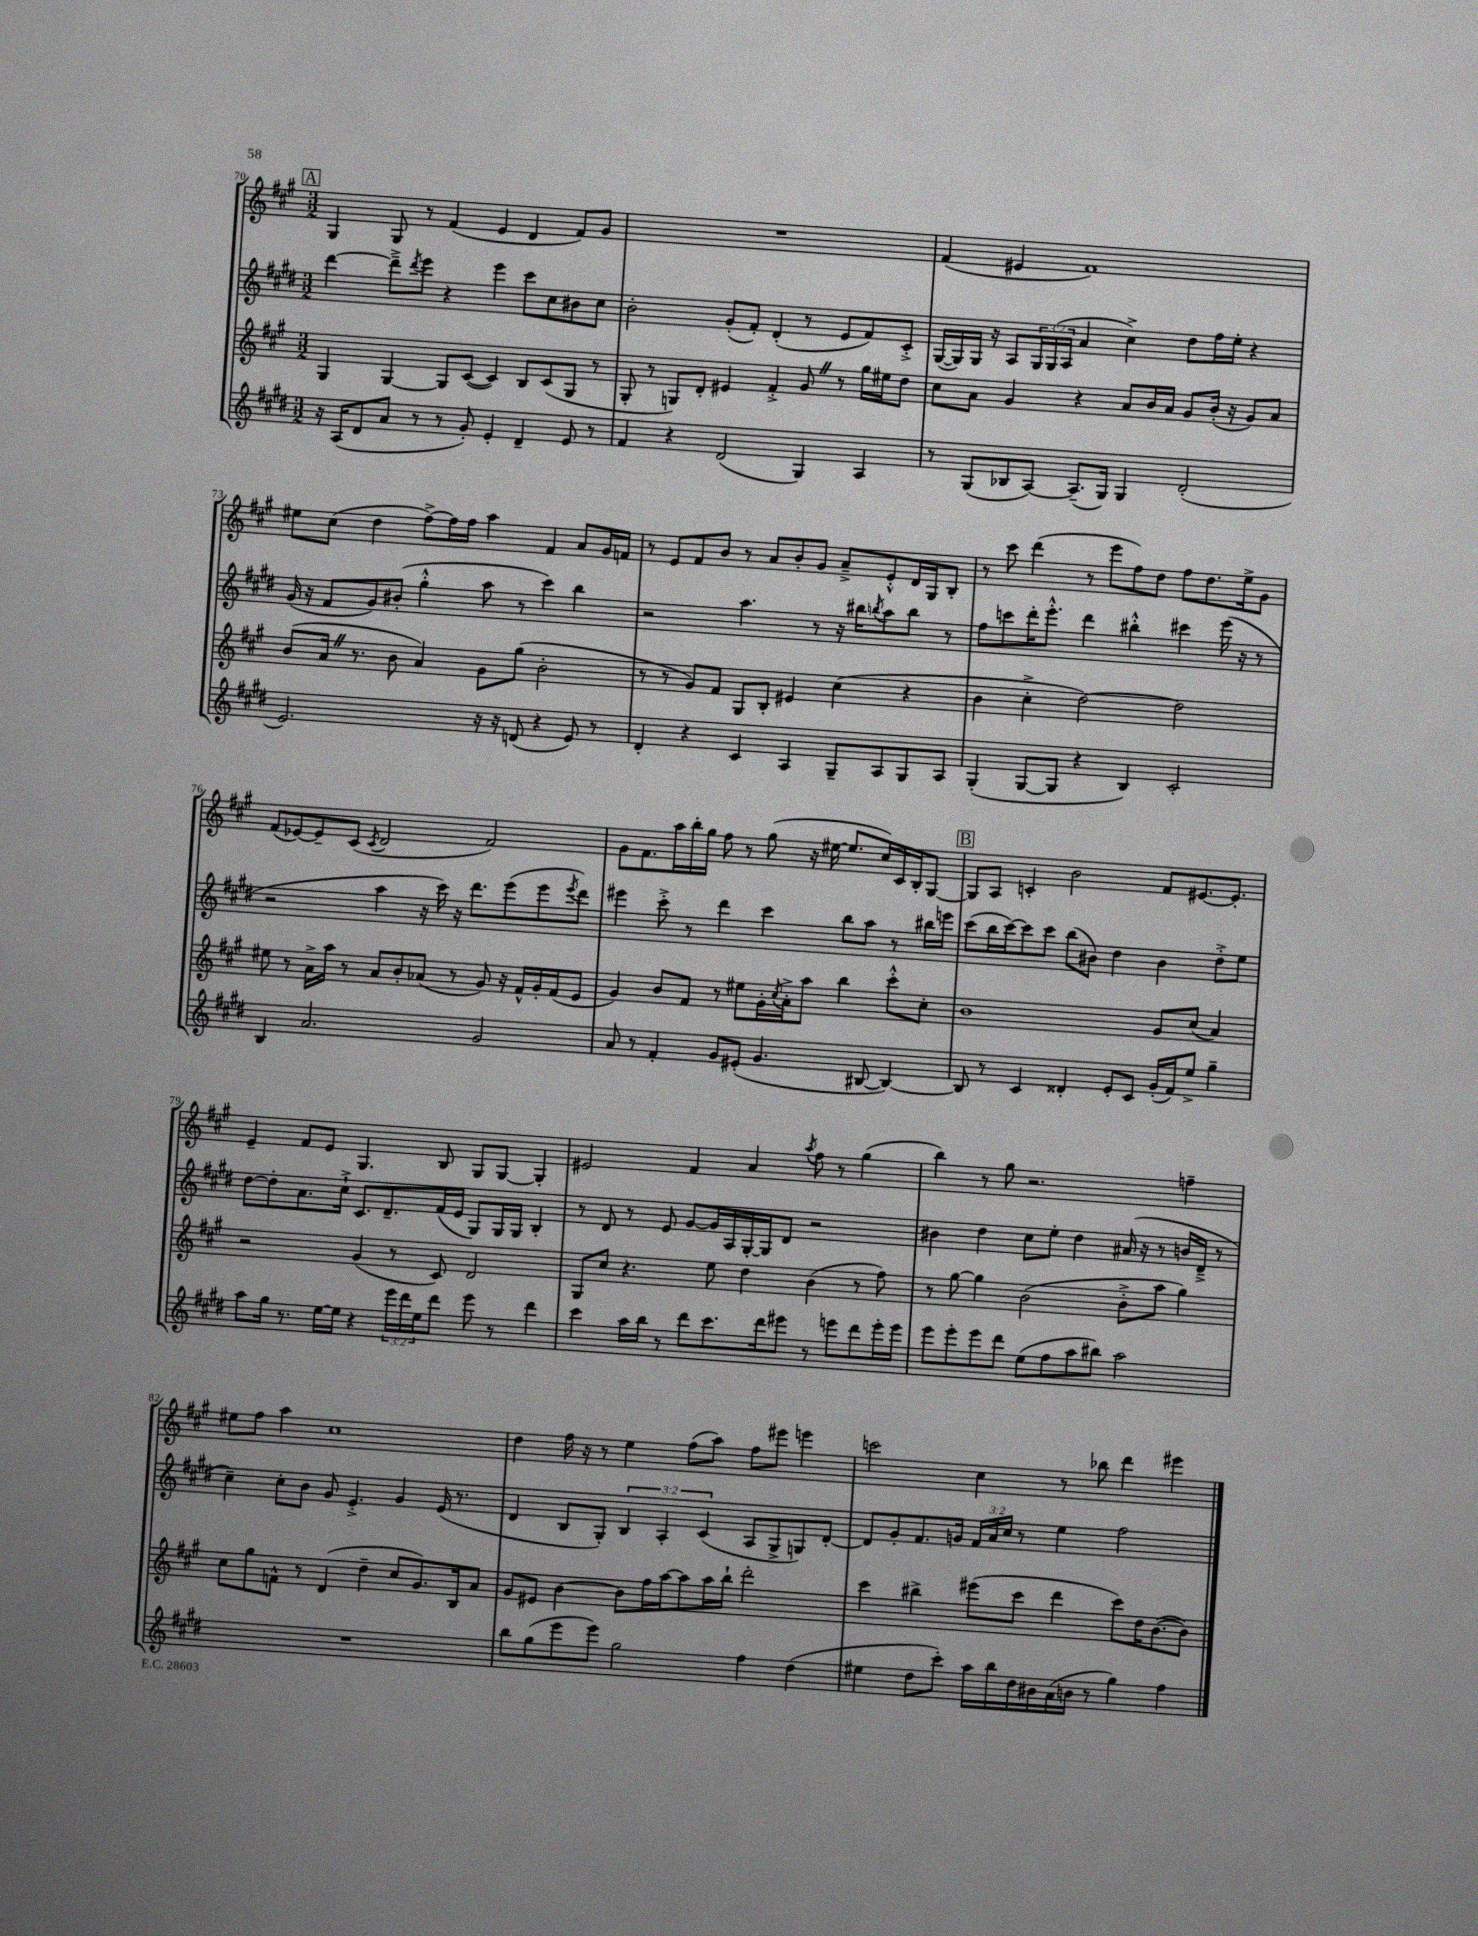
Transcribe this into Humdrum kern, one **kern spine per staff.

**kern	**kern	**kern	**kern
*staff4	*staff3	*staff2	*staff1
*clefG2	*clefG2	*clefG2	*clefG2
*k[f#c#g#d#]	*k[f#c#g#]	*k[f#c#g#d#]	*k[f#c#g#]
*M3/2	*M3/2	*M3/2	*M3/2
16r	4G#/	[4ddd#\	4G#/
(16A/LK	.	.	.
8d#/	.	.	.
8a/J	[4G#/	8ddd#~^\]L	8G#/
.	.	8qddd#/	.
8r	.	8eee\J	8r
8r	8G#/]L	4r	(4f#/
8g#'/)	([8c#/J	.	.
4e'/	4c#/])	4eee\	4e/
4d#~/	8B/L	8ccc#\L	4d/
.	(8c#/	8cc#\	.
8e/	8G#/J	8b#\	8f#/L)
8r	8r	8cc#\J	8g#/J
=	=	=	=
4f#/	8G#'/	2b'\	1.r
.	8r	.	.
4r	8G/L)	.	.
.	8d'/J	.	.
(2d#/	4e#/	(8g#'/L	.
.	.	8f#'/J)	.
.	4f#'^/	(4d#'/	.
4G#/)	8g#/	8r	.
.	8r	8e/L	.
4A/	16gg#\LL	8f#/)	.
.	16ee#\J	.	.
.	8dd\J	8c#'^/J	.
=	=	=	=
8r	8cc#\L	([16G#/LL	(4f#/
.	.	16G#/])	.
(8G#/L	8a\J	16G#/JJ	.
.	.	16r	.
8B-/	4g#/	8A/L	4e#/
[8A/J)	.	24G#/L	.
.	.	(24G#/	.
.	.	24A/JJ	.
(8.A~/]L	4r	4a/	1f#)
16G#/Jk)	.	.	.
4G#/	8a/L	4cc#^\)	.
.	16b/L	.	.
.	16a/JJ	.	.
(2d#'/	8g#/L	8dd#\L	.
.	(16b'/Jk	16ff#\L	.
.	16r	16ee'\JJ	.
.	8g#/L)	4r	.
.	8a/J	.	.
=	=	=	=
2.e/)	(8b/L	(16g#/	8ee#\L
.	.	16r	.
.	16a/Jk	8f#/L	(8cc#\J
.	8.r	.	.
.	.	8g#/)	4dd\
.	8b\	(8b#'/J	.
.	4a/)	4gg#'^^\	[8ff#^\L)
.	.	.	16ff#\]L
.	.	.	16ff#\JJ
16r	8g#\L	8aa\	4aa\
16r	.	.	.
(8d/	(8gg#\J	8r	.
4r	2b'\	4ccc#\)	4f#/
8e/)	.	4bb\	8a/L
8r	.	.	16g#/L
.	.	.	16f/JJ
=	=	=	=
4d#'/	8r	2r	8r
.	8r	.	8e/L
4r	8g#/L)	.	8f#/
.	8f#/J	.	8b/J
4c#/	8G#/L	4.aa\	8r
.	8B'/J	.	8a/L
4A/	4e#/	.	8b'/
.	.	8r	8g#/J
8G#~/L	(4cc#\	16r	8a~^/L
.	.	16bb#\LK	.
.	.	8qbb/	.
8A/	.	8aa\	8e'^^/
8G#/	4r	8bb\J	16d/L
.	.	.	16G#/J
8A/J	.	8r	8B'/J
=	=	=	=
(4G#'/	4b\	8ff#\L	8r
.	.	8ccc\	8ccc#\
[8G#/L	4cc#'^\	16ddd#'\K	(4ddd\
.	.	8.eee'^^\J	.
8G#/]J	.	.	.
4r	[2dd\)	4ddd#\	8r
.	.	.	8eee\L
4B/)	.	4bb#'^^\	8ff#\)
.	.	.	8dd\J
2c#'/	2dd\]	4ccc#\	8ff#\L
.	.	.	8.dd\
.	.	(16eee\	.
.	.	16r	16ee^\k
.	.	8r	8g#\J
=	=	=	=
4B/	8ee#\	2r	(8f#/L
.	8r	.	[8e-/)
2.a/	16a^\LL	.	8e-~/]
.	16aa\JJ	.	.
.	8r	.	(8c#/J
.	.	.	8qc#/
.	8a/L	4aa\	2d/
.	8b'/	.	.
.	(8a-/J	16r	.
.	.	16ccc#\)	.
.	8r	16r	.
.	.	8.ddd#\L	.
2g#/	8g#/)	.	2f#/)
.	16r	(8eee\	.
.	16f#^^/LL	.	.
.	16g#'/	8eee\	.
.	(16f#/J	.	.
.	.	8qeee/	.
.	8e/J	8ddd#\J)	.
=	=	=	=
8a/	4g#/)	4eee#\	8g#\L
8r	.	.	8.f#\
4f#'/	8b/L	8ccc#'^\	.
.	.	.	16aa\L
.	8f#/J	8r	16bb'\
.	.	.	16gg#\JJ
8g#/L	8r	4ddd#\	8ff#\
(8e#'/J	8ee#\L	.	8r
4.g#/	16g#'\L	4ccc#\	(8gg#\
.	8qcc#/	.	.
.	16a'^\J	.	.
.	8aa\J	.	16r
.	.	.	[16ee#\
.	4bb\	8bb\L	8.ee#/]L
[8B#/	.	8aa\J	.
.	.	.	16cc#/L)
4B#/_)	8ccc#'^^\L	8r	16c#/
.	.	.	16B'/J
.	8cc#'\J	16bb#\LL	[8G#/J
.	.	16eee\JJ	.
=	=	=	=
8B#/]	1b	(8ccc#\L	8G#/]L
8r	.	16bb\L	8A/J
.	.	[16ccc#\J)	.
4c#/	.	8ccc#\]	4c'/
.	.	8ccc#\J	.
4d##'/	.	(8bb\L	2b\
.	.	8b#\J)	.
8e'/L	.	4dd#\	.
8c#/J	.	.	.
(16g#'/LL	8g#/L	4b#\	8f#/L
16f#/J)	.	.	.
8ee^/J	(8cc#/J	.	[8.e#/
4gg#~\	4a/)	8dd#'^\L	.
.	.	.	8.e#'/]J
.	.	8ee\J	.
=	=	=	=
8aa\L	2r	[8dd#\L	4e~/
16gg#\Jk	.	8dd#'\]	.
8.r	.	.	.
.	.	8.a\	8f#/L
[16ee\LL	.	.	8e/J
16ee\]JJ	.	16cc#`^\Jk	.
4r	(4g#/	8.c#/L	4.G#/
.	.	8.d#~/	.
24eee\LL	8r	.	.
24ddd#\	.	.	.
24ee\J	.	.	.
8ddd#\J	8c#/)	(16f#/L	8B/
.	.	16e/JJ	.
8eee\	2d/	8G#/L)	8G#/L
8r	.	16G#/L	[8G#/J
.	.	16G#/JJ	.
4ddd#\	.	4B'/	4G#'/]
=	=	=	=
4ccc#\	8G#/L	8r	2e#/
.	8cc#/J	8d#/	.
16aa\LL	4.r	8r	.
16bb\JJ	.	.	.
8r	.	8e/	.
8ddd#\L	.	[8g#/L	4f#/
8.ccc#\	8ee\	16g#/]L	.
.	.	16A/	.
.	4dd\	[16G#'/	4a/
16ddd#\k	.	16G#/]J	.
8eee#\J	.	8d#/J	.
.	.	.	8qaa/
8r	(4b\	2r	8ff#\
8eee\L	.	.	8r
8ddd#\	8r	.	(4gg#\
16eee'\L	8ff#\)	.	.
16eee\JJ	.	.	.
=	=	=	=
8eee\L	8r	4b#\	4bb\)
8eee'\	[8gg#\	.	.
8eee\	4gg#\]	4dd#\	8r
8ddd#\J	.	.	8gg#\
(8ee\L	(2b\	8cc#\L	2.r
8ff#\	.	8ee'\J	.
8aa\	.	4dd#\	.
8bb#\J)	.	.	.
2aa\	8b'^\L	(16a#/	.
.	.	16r	.
.	8aa\J	8r	.
.	4gg#\)	16b/LL	4ff~\
.	.	16d#~^/JJ	.
.	.	8r	.
=	=	=	=
1.r	8cc#\L	4cc#~\)	8ee#\L
.	8gg#\	.	8ff#\J
.	8f^^\J	8cc#'\L	4aa\
.	8r	8b\J	.
.	(4d/	8g#/	1cc#
.	.	4.e'^/	.
.	4dd~\	.	.
.	8cc#/L	4g#/	.
.	8.g#/)	.	.
.	.	(16e/	.
.	16B/k	8.r	.
.	8a/J	.	.
=	=	=	=
8bb\L	8g#/L	4d#/	4dd\
(8gg#\	8e#/J	.	.
8eee\	[4b\	8B/L	16ff#\
.	.	.	16r
8eee\J)	.	8G#'/J)	8r
2gg#\	8b\]L	6B/	4ee\
.	16ff#\L	.	.
.	.	6A'/	.
.	[16aa\J	.	.
.	8aa\]	.	(8ff#\L
.	.	(6c#/	.
.	16aa\L	.	8aa\J)
.	16bb`\JJ	.	.
4ff#\	2ddd'\	8A/L	8ff#\L
.	.	8G#^/	8eee#\J
(4dd#\	.	8G/)	4eee\
.	.	[8d#'/J	.
=	=	=	=
4ee#\	4ccc#\	8d#/]L	2ccc\
.	.	8g#'/	.
8dd#\L	4bb#^\	8.f#/	.
8ccc#'\J)	.	.	.
.	.	16g/Jk	.
16aa\LL	(8eee#\L	24f#/LL	4cc#\
.	.	24a/	.
16bb\	.	.	.
.	.	24cc#/JJ	.
16dd#\	8ccc#\J	8r	.
16b#\	.	.	.
(16a\	4ddd\	4ee\	8r
16b\JJ	.	.	.
8r	.	.	8bb-\
4gg#\)	8ccc#\L)	2ff#\	4ddd\
.	16dd\K	.	.
.	([8.b\	.	.
4ff#\	.	.	4eee#\
.	8b\]J)	.	.
==	==	==	==
*-	*-	*-	*-
